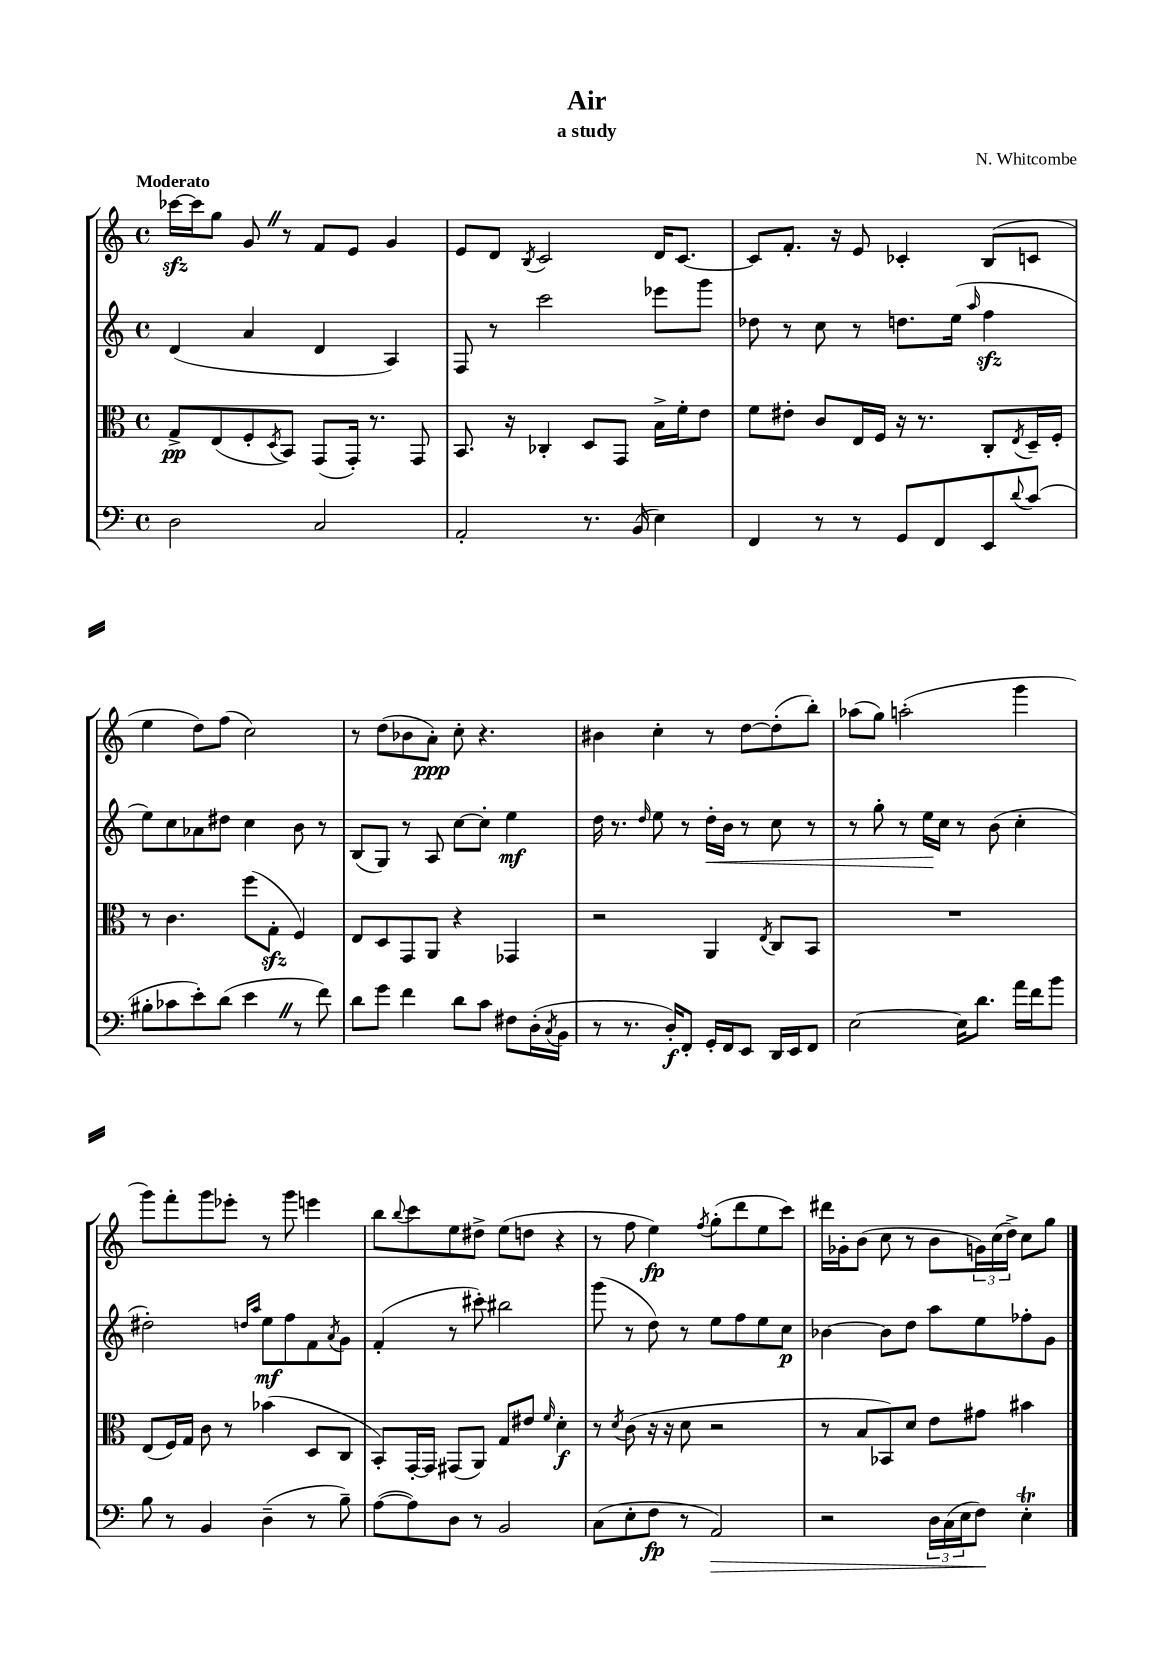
\header { title = "Air" composer = "N. Whitcombe" subtitle = "a study" }
<<
\new StaffGroup <<
\new Staff = "s0" {
    \clef treble \key c \major \defaultTimeSignature \time 4/4 \tempo "Moderato"
    ces'''16~\sfz ces'''16 g''8 g'8 \once \override BreathingSign.text = \markup { \musicglyph "scripts.caesura.straight" } \breathe r8 f'8 e'8 g'4 |
    e'8 d'8 \acciaccatura { b8 } c'2 d'16 c'8.~ |
    c'8 f'8.-. r16 e'8 ces'4-. b8( c'8 |
    e''4 d''8) f''8( c''2) |
    r8 d''8( bes'8 a'8-.\ppp) c''8-. r4. |
    bis'4 c''4-. r8 d''8~ d''8-.( b''8-.) |
    aes''8( g''8) a''2-.( g'''4 |
    g'''8) f'''8-. g'''8 ees'''8-. r8 g'''8 e'''4 |
    b''8 \appoggiatura { b''8 } c'''8 e''8 dis''8-> e''8( d''8 r4 |
    r8 f''8 e''4\fp) \acciaccatura { f''8 } g''8-.( d'''8 e''8 c'''8) |
    dis'''16 ges'16-. b'8( c''8 r8 b'8 \tuplet 3/2 { g'16) c''16( d''16->) } c''8 g''8 \bar "|." |
}
\new Staff = "s1" {
    \clef treble \key c \major \defaultTimeSignature \time 4/4
    d'4( a'4 d'4 a4) |
    f8 r8 c'''2 ees'''8 g'''8 |
    des''8 r8 c''8 r8 d''8. e''16( \grace { a''16 } f''4\sfz |
    e''8) c''8 aes'8 dis''8 c''4 b'8 r8 |
    b8( g8) r8 a8 c''8~ c''8-. e''4\mf |
    d''16 r8. \grace { d''16 } e''8 r8 d''16-.\< b'16 r8 c''8 r8 |
    r8 g''8-. r8 e''16\! c''16 r8 b'8( c''4-. |
    dis''2-.) \grace { d''16 a''16 } e''8\mf f''8 f'8 \acciaccatura { a'8 } g'8 |
    f'4-.( r8 cis'''8-.) bis''2 |
    g'''8( r8 d''8) r8 e''8 f''8 e''8 c''8\p |
    bes'4~ bes'8 d''8 a''8 e''8 fes''8-. g'8 \bar "|." |
}
\new Staff = "s2" {
    \clef alto \key c \major \defaultTimeSignature \time 4/4
    g8->\pp e8( f8-. \acciaccatura { d8 } b,8) g,8( g,16-.) r8. g,8 |
    b,8. r16 ces4-. d8 g,8 b16-> f'16-. e'8 |
    f'8 eis'8-. c'8 e16 f16 r16 r8. c8-. \acciaccatura { e8 } d16-- f16-. |
    r8 c'4. f''8( g8-.\sfz f4) |
    e8 d8 g,8 a,8 r4 ges,4 |
    r2 a,4 \acciaccatura { e8 } c8 b,8 |
    R1 |
    e8( f16) g16 c'8 r8 bes'4( d8 c8 |
    b,8-.) g,16~-. g,16 gis,8( a,8) g8 eis'8 \grace { f'16 } d'4-.\f |
    r8 \acciaccatura { d'8 } c'8( r16 r16 d'8 r2 |
    r8 b8 bes,8) d'8 e'8 gis'8 bis'4 \bar "|." |
}
\new Staff = "s3" {
    \clef bass \key c \major \defaultTimeSignature \time 4/4
    d2 c2 |
    a,2-. r8. b,16( e4) |
    f,4 r8 r8 g,8 f,8 e,8 \appoggiatura { d'8 } c'8( |
    bis8-. ces'8 e'8-.) d'8( e'4 \once \override BreathingSign.text = \markup { \musicglyph "scripts.caesura.straight" } \breathe r8 f'8) |
    d'8 g'8 f'4 d'8 c'8 fis8 d16-.( \acciaccatura { c8 } b,16 |
    r8 r8. d16-.\f) f,8-. g,16-. f,16 e,8 d,16 e,16 f,8 |
    e2~ e16 d'8. a'16 f'16 b'8 |
    b8 r8 b,4 d4--( r8 b8--) |
    a8~( a8) d8 r8 b,2 |
    c8( e8-. f8\fp r8 a,2\>) |
    r2 \tuplet 3/2 { d16 c16( e16 } f8\!) e4-.\trill \bar "|." |
}
>>
>>
\layout { \context { \Score \remove "Bar_number_engraver" } }
